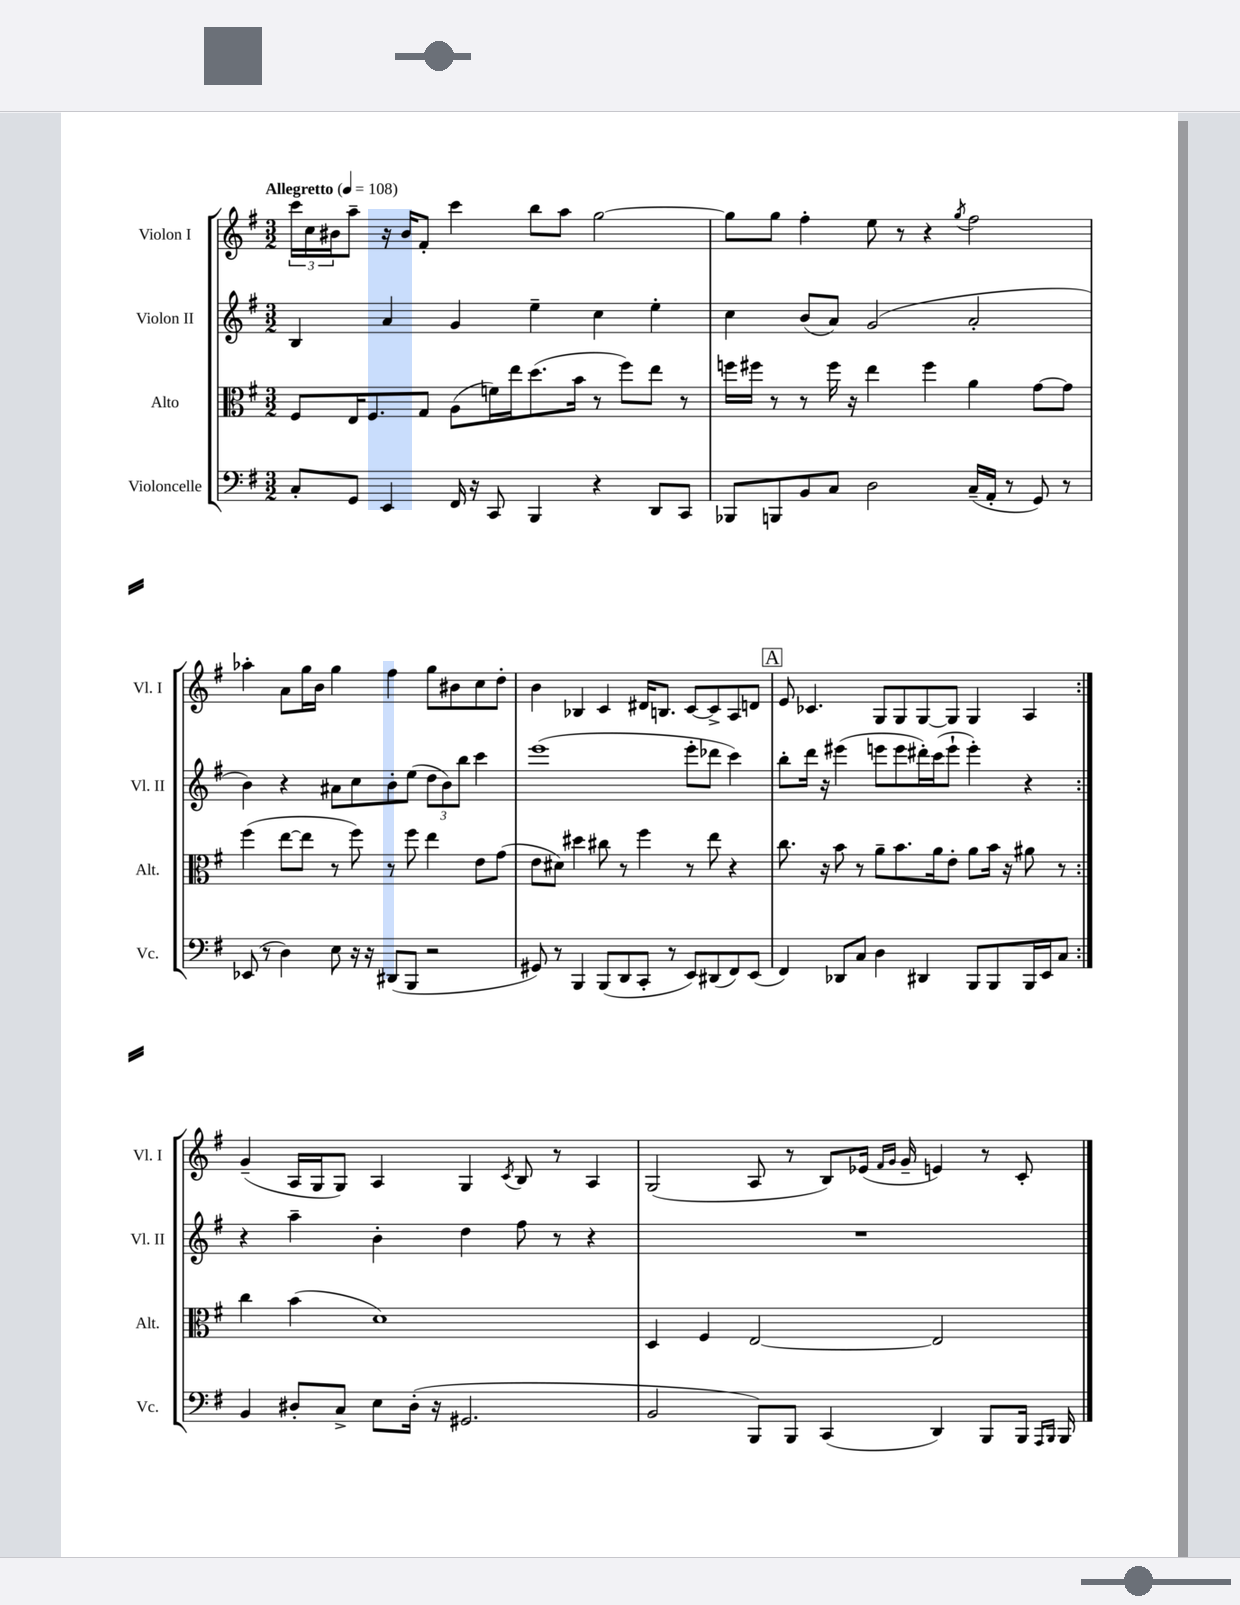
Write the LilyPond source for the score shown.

<<
\new StaffGroup <<
\new Staff = "s0" \with { instrumentName = "Violon I" shortInstrumentName = "Vl. I" } {
    \clef treble \key g \major \numericTimeSignature \time 3/2 \tempo "Allegretto" 4 = 108
    \repeat volta 2 { \tuplet 3/2 { c'''16 c''16 bis'16 } a''8-- r16 bis'16 fis'8-. c'''4 b''8 a''8 g''2~ |
    g''8 g''8 fis''4-. e''8 r8 r4 \acciaccatura { g''8 } fis''2 |
    aes''4-. a'8 g''16 b'16 g''4 fis''4 g''8 bis'8 c''8 d''8-. |
    b'4 bes4 c'4 dis'16 b8. c'8~ c'8-> a8 d'8 |
    \mark \markup { \box "A" } e'8 ces'4. g8 g8 g8~ g8 g4 a4 | }
    g'4--( a16 g16 g8) a4 g4 \acciaccatura { c'8 } b8 r8 a4 |
    g2( a8 r8 b8) ees'16( \grace { fis'16 g'16 } g'16-- e'4) r8 c'8-. \bar "|." |
}
\new Staff = "s1" \with { instrumentName = "Violon II" shortInstrumentName = "Vl. II" } {
    \clef treble \key g \major \numericTimeSignature \time 3/2
    \repeat volta 2 { b4 a'4 g'4 e''4-- c''4 e''4-. |
    c''4 b'8( a'8) g'2( a'2-. |
    b'4) r4 ais'8 c''8 b'8-. e''8( \tuplet 3/2 { d''8 b'8) b''8 } c'''4 |
    e'''1( e'''8-. des'''8 c'''4) |
    \mark \markup { \box "A" } b''8-. d'''16 r16 eis'''4( e'''8 e'''8 dis'''16-.) c'''16( e'''8-! e'''4-.) r4 | }
    r4 a''4-- b'4-. d''4 fis''8 r8 r4 |
    R1. \bar "|." |
}
\new Staff = "s2" \with { instrumentName = "Alto" shortInstrumentName = "Alt." } {
    \clef alto \key g \major \numericTimeSignature \time 3/2
    \repeat volta 2 { fis8 e16 fis8. g8 a8( f'16) e''16 d''8.( b'16 r8 fis''8) e''8 r8 |
    f''16 fis''16 r8 r8 fis''16 r16 e''4 fis''4 a'4 g'8~ g'8 |
    fis''4( e''8~ e''8 r8 fis''8) r8 fis''8 e''4 e'8 g'8( |
    e'8 dis'8) dis''4 cis''8 r8 fis''4 r8 e''8 r4 |
    \mark \markup { \box "A" } c''8. r16 b'8 r8 a'8-- b'8. a'16 e'8-. a'8 b'16 r16 ais'8 r8 | }
    c''4 b'4( d'1) |
    d4 fis4 e2~ e2 \bar "|." |
}
\new Staff = "s3" \with { instrumentName = "Violoncelle" shortInstrumentName = "Vc." } {
    \clef bass \key g \major \numericTimeSignature \time 3/2
    \repeat volta 2 { c8-. g,8 e,4 fis,16 r16 c,8 b,,4 r4 d,8 c,8 |
    bes,,8 b,,8 b,8 c8 d2 c16--( a,16-. r8 g,8) r8 |
    ees,8( r8 d4) e8 r16 r16 dis,8( b,,8 r2 |
    gis,8) r8 b,,4 b,,8( d,8 c,8-. r8 e,8) dis,8( fis,8) e,8( |
    \mark \markup { \box "A" } fis,4) des,8 c8 d4 dis,4 b,,8 b,,8 b,,16 e,16 c8 | }
    b,4 dis8-. c8-> e8 dis16-.( r16 gis,2. |
    b,2 b,,8) b,,8 c,4( d,4) b,,8 b,,16 \grace { a,,16 b,,16 } b,,16 \bar "|." |
}
>>
>>
\layout { \context { \Score \remove "Bar_number_engraver" } }
